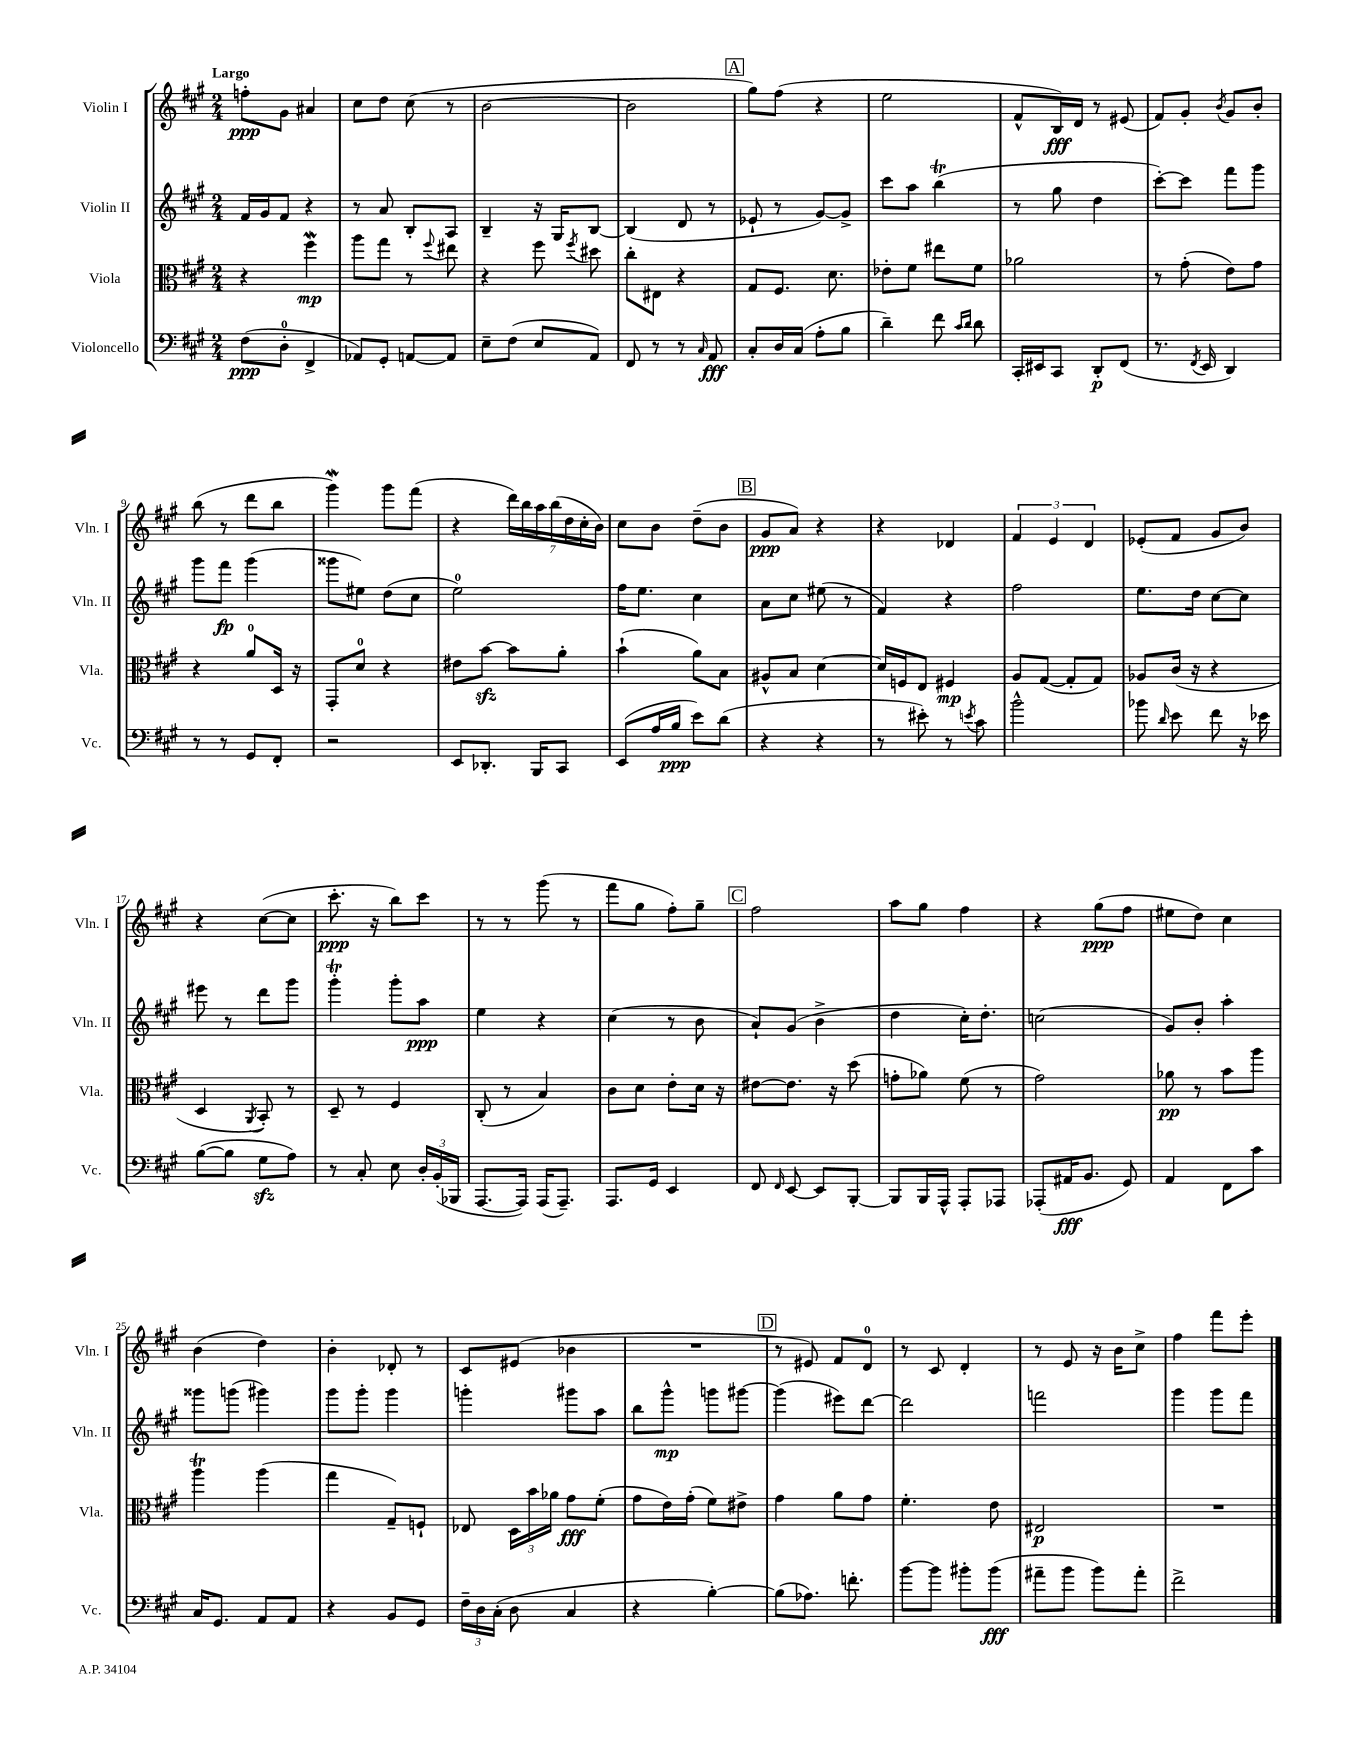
<<
\new StaffGroup <<
\new Staff = "s0" \with { instrumentName = "Violin I" shortInstrumentName = "Vln. I" } {
    \clef treble \key a \major \numericTimeSignature \time 2/4 \tempo "Largo"
    \autoBeamOff f''8[-.\ppp gis'8] ais'4 |
    cis''8[ d''8] cis''8( r8 |
    b'2~ |
    b'2 |
    \mark \markup { \box "A" } gis''8[) fis''8]( r4 |
    e''2 |
    fis'8[-^ b16\fff) d'16] r8 eis'8( |
    fis'8[) gis'8]-. \acciaccatura { b'8 } gis'8[ b'8]-. |
    b''8( r8 d'''8[ b''8] |
    gis'''4\mordent) gis'''8[ fis'''8]( |
    r4 \tuplet 7/4 { d'''16[) b''16 a''16 b''16( d''16 cis''16-. b'16]) } |
    cis''8[ b'8] d''8[--( b'8] |
    \mark \markup { \box "B" } gis'8[\ppp a'8]) r4 |
    r4 des'4 |
    \tuplet 3/2 { fis'4 e'4 d'4 } |
    ees'8[-.( fis'8] gis'8[ b'8]) |
    r4 cis''8[~( cis''8] |
    cis'''8.-.\ppp r16 b''8[) cis'''8] |
    r8 r8 gis'''8( r8 |
    fis'''8[ gis''8] fis''8[-.) gis''8]-- |
    \mark \markup { \box "C" } fis''2 |
    a''8[ gis''8] fis''4 |
    r4 gis''8[\ppp( fis''8] |
    eis''8[ d''8]) cis''4 |
    b'4( d''4) |
    b'4-. des'8-. r8 |
    cis'8[ eis'8]( bes'4 |
    R2 |
    \mark \markup { \box "D" } r8 eis'8) fis'8[ d'8]-0 |
    r8 cis'8 d'4-. |
    r8 e'8 r16 b'16[ cis''8]-> |
    fis''4 fis'''8[ e'''8]-. \bar "|." |
}
\new Staff = "s1" \with { instrumentName = "Violin II" shortInstrumentName = "Vln. II" } {
    \clef treble \key a \major \numericTimeSignature \time 2/4
    \autoBeamOff fis'16[ gis'16 fis'8] r4 |
    r8 a'8 b8[-. a8] |
    b4-- r16 gis16[ b8]~ |
    b4( d'8 r8 |
    \mark \markup { \box "A" } ees'8-! r8 gis'8[~) gis'8]-> |
    cis'''8[ a''8] b''4\trill( |
    r8 gis''8 d''4 |
    cis'''8[~-.) cis'''8] fis'''8[ gis'''8] |
    gis'''8[ fis'''8]\fp gis'''4( |
    gisis'''8[ eis''8]) d''8[( cis''8] |
    e''2-0) |
    fis''16[ e''8.] cis''4 |
    \mark \markup { \box "B" } a'8[ cis''8] eis''8( r8 |
    fis'4) r4 |
    fis''2 |
    e''8.[ d''16] cis''8[~ cis''8] |
    eis'''8 r8 d'''8[ gis'''8] |
    gis'''4-.\trill gis'''8[-. a''8]\ppp |
    e''4 r4 |
    cis''4( r8 b'8 |
    \mark \markup { \box "C" } a'8[-!) gis'8]( b'4-> |
    d''4 cis''16[-.) d''8.]-. |
    c''2( |
    gis'8[) b'8]-. a''4-. |
    gisis'''8[ g'''8]( gis'''4) |
    gis'''8[ gis'''8]-. gis'''4 |
    g'''4-. gis'''8[ a''8] |
    b''8[ gis'''8]-^\mp g'''8[ gis'''8]~ |
    \mark \markup { \box "D" } gis'''4( eis'''8[) d'''8]~ |
    d'''2 |
    f'''2 |
    gis'''4 gis'''8[ fis'''8] \bar "|." |
}
\new Staff = "s2" \with { instrumentName = "Viola" shortInstrumentName = "Vla." } {
    \clef alto \key a \major \numericTimeSignature \time 2/4
    \autoBeamOff r4 fis''4\mordent\mp |
    a''8[ gis''8] r8 \appoggiatura { fis''8 } eis''8 |
    r4 fis''8 \acciaccatura { fis''8 } dis''8 |
    cis''8[-. eis8] r4 |
    \mark \markup { \box "A" } gis8[ fis8.] d'8. |
    ees'8[-. fis'8] eis''8[ fis'8] |
    aes'2 |
    r8 gis'8-.( e'8[) gis'8] |
    r4 a'8[-0 d16] r16 |
    gis,8[-. d'8]-0 r4 |
    eis'8[ b'8]~\sfz b'8[ a'8]-. |
    b'4-!( a'8[) b8] |
    \mark \markup { \box "B" } ais8[-^ b8] d'4~ |
    d'16[ f16 e8] fis4\mp |
    a8[ gis8]~( gis8[-. gis8]) |
    aes8[ cis'16]( r16 r4 |
    d4 \acciaccatura { a,8 } b,8-.) r8 |
    d8-- r8 fis4 |
    cis8-.( r8 b4) |
    cis'8[ d'8] e'8[-. d'16] r16 |
    \mark \markup { \box "C" } eis'8[~ eis'8.] r16 d''8( |
    g'8[-. aes'8]) fis'8( r8 |
    gis'2) |
    aes'8\pp r8 b'8[ a''8] |
    a''4\trill a''4( |
    gis''4 gis8[--) f8]-! |
    ees8 \tuplet 3/2 { d16[ b'16 aes'16] } gis'8[\fff fis'8]-.( |
    gis'8[ e'16) gis'16]-.( fis'8[) eis'8]-> |
    \mark \markup { \box "D" } gis'4 a'8[ gis'8] |
    fis'4.-. e'8 |
    eis2\p |
    R2 \bar "|." |
}
\new Staff = "s3" \with { instrumentName = "Violoncello" shortInstrumentName = "Vc." } {
    \clef bass \key a \major \numericTimeSignature \time 2/4
    \autoBeamOff fis8[\ppp( d8]-0-. fis,4-> |
    aes,8[) gis,8]-. a,8[~ a,8] |
    e8[-- fis8]( e8[ a,8]) |
    fis,8 r8 r8 \grace { cis16 } a,8\fff |
    \mark \markup { \box "A" } cis8[-. d16 cis16]( a8[-. b8] |
    d'4--) fis'8 \grace { cis'16[ d'16] } d'8 |
    cis,16[-. eis,16 cis,8] d,8[-.\p fis,8]( |
    r8. \acciaccatura { fis,8 } e,16 d,4) |
    r8 r8 gis,8[ fis,8]-. |
    r2 |
    e,8[ des,8.]-. b,,16[ cis,8] |
    e,8[( a16 b16]\ppp e'8[) d'8]( |
    \mark \markup { \box "B" } r4 r4 |
    r8 eis'8-.) r8 \acciaccatura { e'8 } cis'8 |
    b'2-^ |
    bes'8 \grace { d'16 } e'8 fis'8 r16 ees'16 |
    b8[~( b8] gis8[\sfz a8]) |
    r8 cis8-. e8 \tuplet 3/2 { d16[-. b,16-.( bes,,16] } |
    a,,8.[~ a,,16]) a,,16[( a,,8.]--) |
    a,,8.[ gis,16] e,4 |
    \mark \markup { \box "C" } fis,8 \grace { fis,16 } e,8~ e,8[ b,,8]~-. |
    b,,8[ b,,16 a,,16]-^ a,,8[-. aes,,8] |
    aes,,8[-.( ais,16\fff b,8.] gis,8) |
    a,4 fis,8[ cis'8] |
    cis16[ gis,8.] a,8[ a,8] |
    r4 b,8[ gis,8] |
    \tuplet 3/2 { fis16[-- d16 cis16]-.( } d8 cis4 |
    r4 b4~-.) |
    \mark \markup { \box "D" } b8[( aes8.]) f'8.-. |
    b'8[~ b'8] bis'8[-. bis'8]\fff( |
    ais'8[-- b'8] b'8[) ais'8]-. |
    fis'2-> \bar "|." |
}
>>
>>
